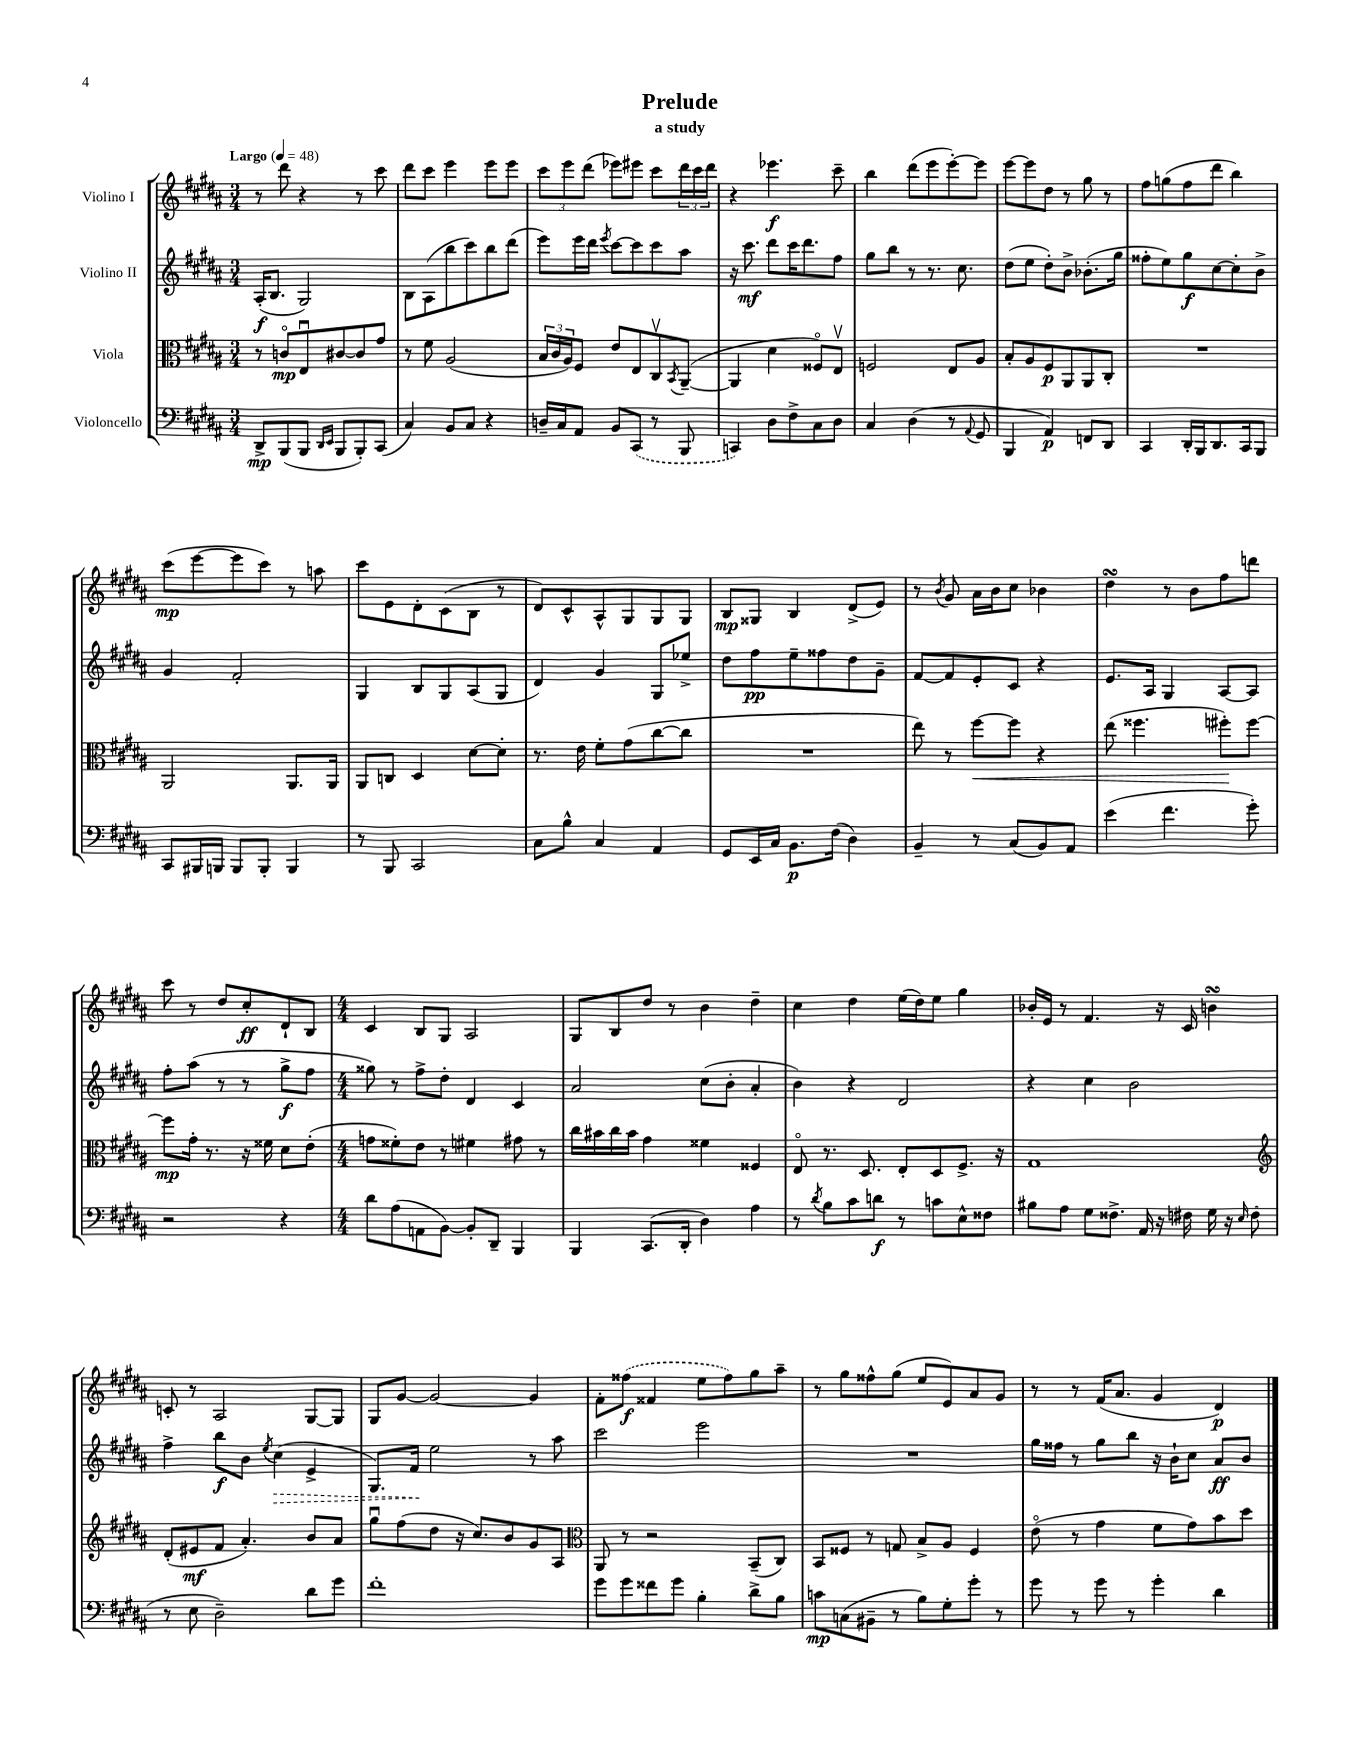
\header { title = "Prelude" subtitle = "a study" }
<<
\new StaffGroup <<
\new Staff = "s0" \with { instrumentName = "Violino I" } {
    \clef treble \key b \major \numericTimeSignature \time 3/4 \tempo "Largo" 4 = 48
    r8 dis'''8 r4 r8 cis'''8 |
    dis'''8 cis'''8 e'''4 e'''8 e'''8 |
    \tuplet 3/2 { cis'''8 e'''8 dis'''8( } ees'''8) eis'''8 cis'''8 \tuplet 3/2 { dis'''16 cis'''16 dis'''16 } |
    r4 ees'''4.\f cis'''8-- |
    b''4 dis'''8( e'''8 e'''8~-.) e'''8 |
    e'''8~ e'''8 dis''8 r8 gis''8 r8 |
    fis''8 g''8( fis''8 dis'''8 b''4) |
    cis'''8\mp( e'''8~ e'''8 cis'''8) r8 a''8 |
    cis'''8 e'8 dis'8-. cis'8( b8 r8 |
    dis'8) cis'8-^ ais8-^ gis8 gis8 gis8 |
    b8\mp gisis8 b4 dis'8->( e'8) |
    r8 \acciaccatura { b'8 } gis'8 ais'16 b'16 cis''8 bes'4 |
    dis''4\turn r8 b'8 fis''8 d'''8 |
    cis'''8 r8 dis''8 cis''8-.\ff dis'8-! b8 |
    \numericTimeSignature \time 4/4 cis'4 b8 gis8 ais2 |
    gis8 b8 dis''8 r8 b'4 dis''4-- |
    cis''4 dis''4 e''16( dis''16) e''8 gis''4 |
    bes'16-. e'16 r8 fis'4. r16 cis'16 b'4\turn |
    c'8-. r8 ais2 gis8~ gis8 |
    gis8 gis'8~ gis'2~ gis'4 |
    fis'8-. \once \slurDashed fisis''8\f( fisis'4 e''8 fisis''8) gis''8 ais''8-- |
    r8 gis''8 fisis''8-^ gis''8( e''8 e'8) ais'8 gis'8 |
    r8 r8 fis'16( ais'8. gis'4 dis'4\p) \bar "|." |
}
\new Staff = "s1" \with { instrumentName = "Violino II" } {
    \clef treble \key b \major \numericTimeSignature \time 3/4
    ais16-.\f( b8. gis2) |
    b8 ais8( b''8 cis'''8) b''8 dis'''8( |
    e'''8) e'''16 dis'''16 \acciaccatura { e'''8 } cis'''8~ cis'''8 cis'''8 ais''8 |
    r16 cis'''8.\mf dis'''8 cis'''16 dis'''8. fis''8 |
    gis''8 b''8 r8 r8. cis''8. |
    dis''8( e''8 dis''8-.) b'8-> bes'8.-.( gis''16 |
    fisis''8-. e''8) gis''8\f cis''8~ cis''8-. b'8-> |
    gis'4 fis'2-. |
    gis4 b8 gis8 ais8( gis8 |
    dis'4) gis'4 gis8 ees''8-> |
    dis''8 fis''8\pp e''8-- fisis''8 dis''8 gis'8-- |
    fis'8~ fis'8 e'8-. cis'8 r4 |
    e'8. ais16 gis4 ais8~ ais8 |
    fis''8-. ais''8( r8 r8 gis''8->\f fis''8 |
    \numericTimeSignature \time 4/4 gisis''8) r8 fis''8-> dis''8-. dis'4 cis'4 |
    ais'2 cis''8( b'8-. ais'4-. |
    b'4) r4 dis'2 |
    r4 cis''4 b'2 |
    fis''4-> b''8\f b'8 \acciaccatura { e''8 } \once \override Hairpin.style = #'dashed-line cis''4\>( e'4-> |
    gis8.) fis'16\! e''2 r8 ais''8 |
    cis'''2 e'''2 |
    R1 |
    gis''16 fisis''16 r8 gis''8 b''8 r16 b'16-! cis''8 ais'8\ff b'8 \bar "|." |
}
\new Staff = "s2" \with { instrumentName = "Viola" } {
    \clef alto \key b \major \numericTimeSignature \time 3/4
    r8 c'8\flageolet\mp e8\downbow cis'8~ cis'8 gis'8 |
    r8 fis'8 ais2( |
    \tuplet 3/2 { b16 cis'16 ais16) } fis8 e'8 e8 cis8\upbow \acciaccatura { b,8 } ais,8~--( |
    ais,4 dis'4 fisis8\flageolet) e8\upbow |
    f2 e8 ais8 |
    b8-. ais8 fis8\p ais,8 ais,8 cis8-. |
    R2. |
    ais,2 ais,8. ais,16 |
    ais,8 c8 dis4 dis'8~ dis'8-. |
    r8. e'16 fis'8-. gis'8( cis''8~ cis''8 |
    R2. |
    e''8) r8 fis''8~\< fis''8 r4 |
    e''8( fisis''4. fis''8-.\!) fis''8~ |
    fis''8\mp gis'16-. r8. r16 fisis'16 dis'8 e'8-.( |
    \numericTimeSignature \time 4/4 g'8 fisis'8-.) e'8 r8 fis'4 gis'8 r8 |
    cis''16 bis'16 cis''16 bis'16 gis'4 fisis'4 fisis4 |
    e8\flageolet r8. dis8. e8-. dis8 fis8.-> r16 |
    gis1 |
    \clef treble dis'8-.( eis'8\mf fis'8 ais'4.-.) b'8 ais'8 |
    gis''8\downbow fis''8( dis''8 r16 cis''8.) b'8 gis'8 ais8 |
    \clef alto ais,8 r8 r2 b,8--( cis8) |
    b,8 fisis8 r8 g8 b8-> ais8 fisis4 |
    e'8\flageolet( r8 gis'4 fis'8 gis'8) b'8 dis''8 \bar "|." |
}
\new Staff = "s3" \with { instrumentName = "Violoncello" } {
    \clef bass \key b \major \numericTimeSignature \time 3/4
    dis,8->\mp b,,8( b,,8 \grace { dis,16 e,16 } b,,8 b,,8-.) cis,8( |
    cis4) b,8 cis8 r4 |
    d16-- cis16 ais,8 b,8 \once \slurDashed cis,8( r8 b,,8 |
    c,4) dis8 fis8-> cis8 dis8 |
    cis4 dis4( r8 \appoggiatura { ais,8 } gis,8 |
    b,,4 ais,4\p) f,8 dis,8 |
    cis,4 dis,16-. b,,16 dis,8. cis,16 b,,8 |
    cis,8 bis,,16 b,,16 b,,8 b,,8-. b,,4 |
    r8 b,,8 cis,2 |
    cis8 b8-^ cis4 ais,4 |
    gis,8 e,16 cis16 b,8.\p fis16( dis4) |
    b,4-- r8 cis8( b,8) ais,8 |
    e'4( fis'4. gis'8-.) |
    r2 r4 |
    \numericTimeSignature \time 4/4 dis'8 ais8( a,8 b,8~) b,8-. dis,8-- b,,4 |
    b,,4 cis,8.( dis,16-. dis4) ais4 |
    r8 \acciaccatura { dis'8 } b8 cis'8 d'8\f r8 c'8 e8-^ fisis8 |
    bis8 ais8 gis8 fisis8.-> ais,16 r16 fis16 gis16 r16 \grace { e16 } fis8( |
    r8 e8 dis2--) dis'8 gis'8 |
    fis'1-. |
    gis'8 gis'8 fisis'8 gis'8 b4-. dis'8-> b8 |
    c'8\mp c8( bis,8-- r8 b8) gis8-. gis'8-. r8 |
    gis'8 r8 gis'8 r8 gis'4-. dis'4 \bar "|." |
}
>>
>>
\layout { \context { \Score \remove "Bar_number_engraver" } }
